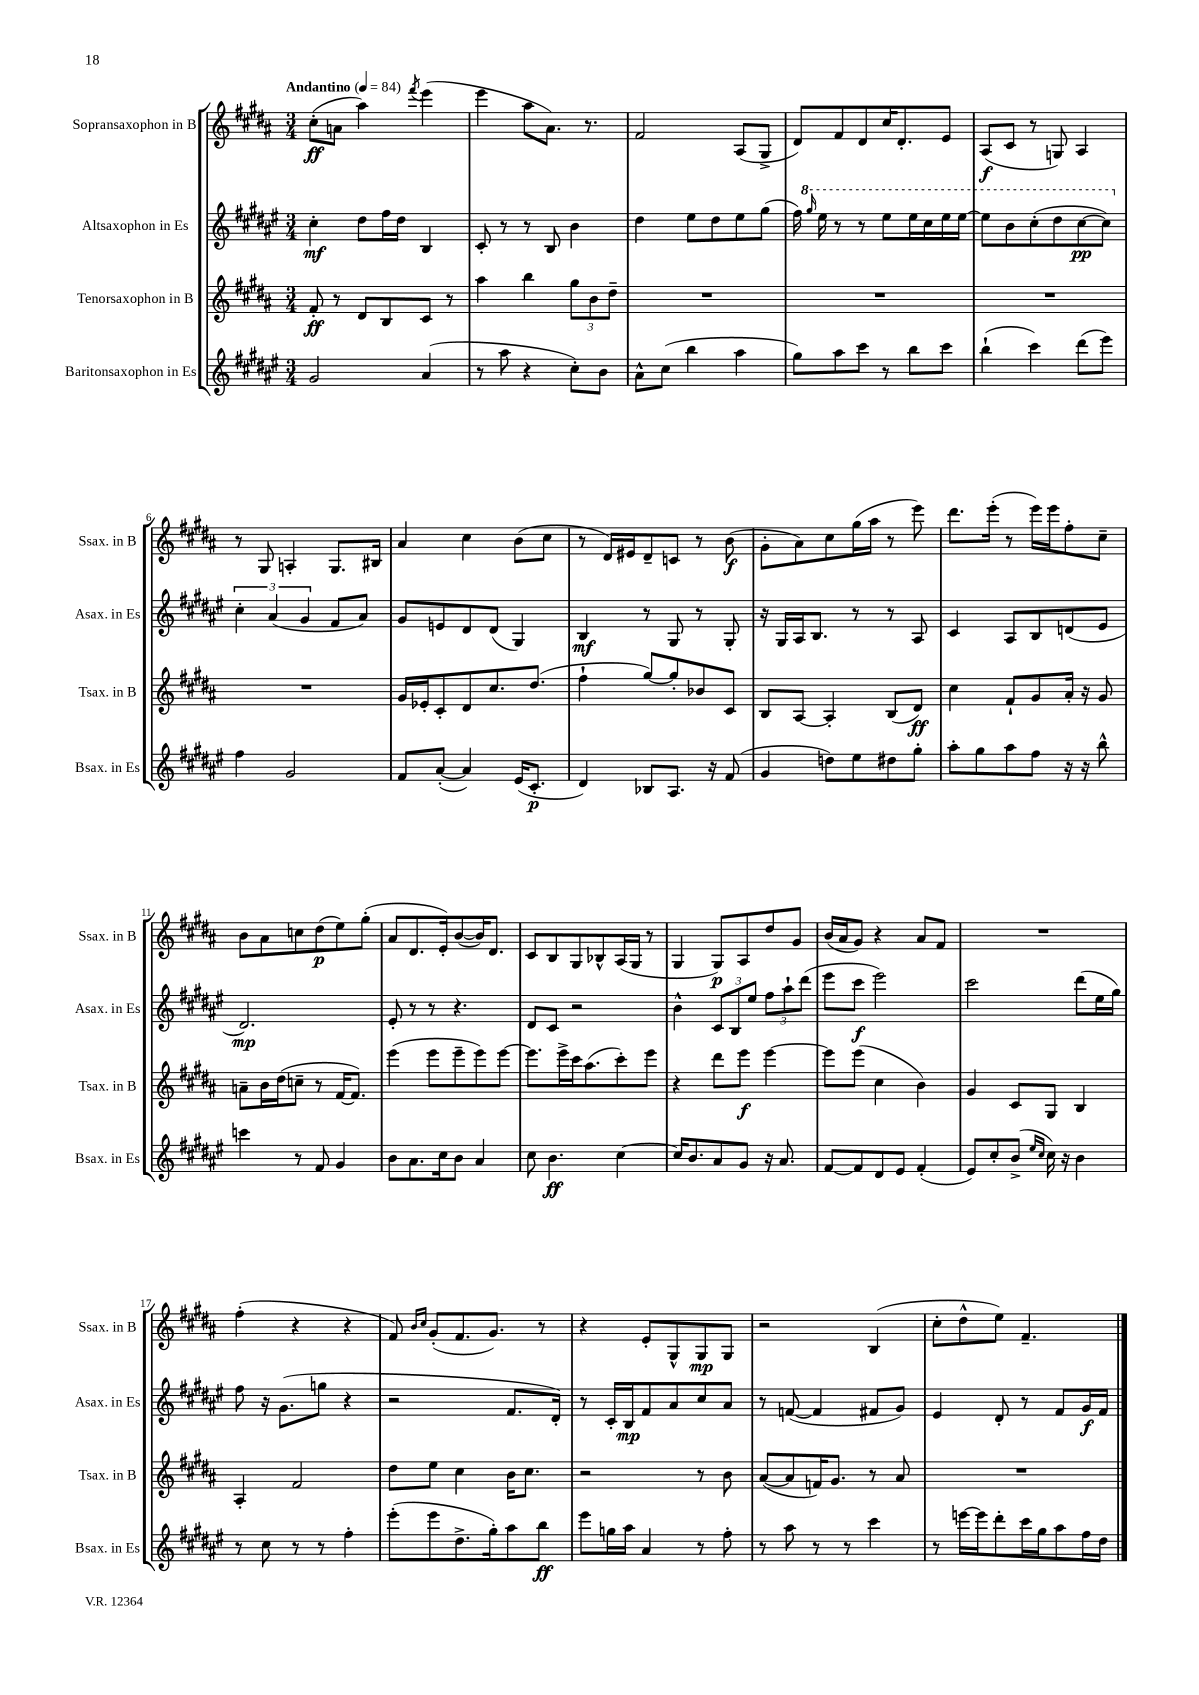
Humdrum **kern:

**kern	**kern	**kern	**kern
*staff4	*staff3	*staff2	*staff1
*clefG2	*clefG2	*clefG2	*clefG2
*k[f#c#g#d#a#e#]	*k[f#c#g#d#a#]	*k[f#c#g#d#a#e#]	*k[f#c#g#d#a#]
*M3/4	*M3/4	*M3/4	*M3/4
*MM84	*MM84	*MM84	*MM84
2g#	8f#'	4cc#'	(8cc#'
.	8r	.	8a
.	8d#	8dd#	4aa#)
.	8B	16ff#	.
.	.	16dd#	.
.	.	.	8qfff#
(4a#	8c#	4B	(4eee
.	8r	.	.
=	=	=	=
8r	4aa#	8c#'	4eee
8aa#	.	8r	.
4r	4bb	8r	8aa#
.	.	8B	8.a#)
8cc#')	12gg#	4b	.
.	.	.	8.r
.	12b	.	.
8b	.	.	.
.	12dd#~	.	.
=	=	=	=
8a#^^	2.r	4dd#	2f#
(8cc#	.	.	.
4bb	.	8ee#	.
.	.	8dd#	.
4aa#	.	8ee#	(8A#
.	.	(8gg#	8G#^
=	=	=	=
8gg#)	2.r	16ff#)	8d#)
.	.	16qqggg#	.
.	.	16eee#	.
8aa#	.	8r	8f#
8ccc#	.	8r	8d#
8r	.	8eee#	16cc#
.	.	.	8.d#'
8bb	.	16eee#	.
.	.	16ccc#	.
8ccc#	.	16eee#	8e
.	.	[16eee#	.
=	=	=	=
(4bb`	2.r	8eee#]	(8A#
.	.	8bb	8c#
4ccc#)	.	(8ccc#'	8r
.	.	8ddd#	8G)
(8ddd#	.	[8ccc#	4A#
8eee#)	.	8ccc#])	.
=	=	=	=
4ff#	2.r	6cc#'	8r
.	.	.	8G#
.	.	(6a#	.
2g#	.	.	4A'
.	.	6g#	.
.	.	8f#	8.G#
.	.	8a#)	.
.	.	.	16B#
=	=	=	=
8f#	16g#	8g#	4a#
.	16e-'	.	.
([8a#'	8c#'	8e	.
4a#])	8d#	8d#	4cc#
.	8.cc#	(8d#	.
(16e#	.	4G#)	(8b
8.c#'	(8.dd#	.	.
.	.	.	8cc#
=	=	=	=
4d#)	4ff#`	4B	8r
.	.	.	16d#)
.	.	.	16e#
8B-	[8gg#)	8r	8d#~
8.A#	8gg#']	8G#	8c
.	8b-	8r	8r
16r	.	.	.
(8f#	8c#	8G#'	(8b
=	=	=	=
4g#	8B	16r	8g#'
.	.	16G#	.
.	[8A#	16A#	8a#)
.	.	8.B	.
8dd)	4A#']	.	8cc#
8ee#	.	8r	(16gg#
.	.	.	16aa#
8dd#	(8B	8r	8r
8gg#'	8d#)	8A#	8eee)
=	=	=	=
8aa#'	4cc#	4c#	8.ddd#
8gg#	.	.	.
.	.	.	(16eee'
8aa#	8f#`	8A#	8r
8ff#	8g#	8B	16eee)
.	.	.	16eee
16r	16a#'	(8d	8ff#'
16r	16r	.	.
8bb^^	8g#	8e#	8cc#~
=	=	=	=
4ccc	8a~	2.d#)	8b
.	16b	.	8a#
.	(16dd#	.	.
8r	8cc~	.	8cc
8f#	8r	.	(8dd#
4g#	[16f#	.	8ee)
.	8.f#])	.	.
.	.	.	(8gg#'
=	=	=	=
8b	(4eee	8e#'	8a#
8.a#	.	8r	8.d#
.	8eee	8r	.
16cc#	.	.	16e')
8b	8eee~	4.r	([8b
4a#	8eee)	.	16b])
.	.	.	8.d#
.	[8eee	.	.
=	=	=	=
8cc#	8.eee]	8d#	8c#
4.b	.	8c#	8B
.	16eee^	.	.
.	16ccc#	2r	8G#
.	(8.aa#	.	.
.	.	.	8B-^^
[4cc#	8ccc#')	.	(16A#
.	.	.	16G#
.	8eee	.	8r
=	=	=	=
16cc#]	4r	4b^^	4G#
8.b	.	.	.
8a#	8ddd#	12c#	8G#)
.	.	12B	.
8g#	8eee	.	8A#
.	.	12ee#	.
16r	[4eee	12ff#	8dd#
8.a#	.	.	.
.	.	12aa#`	.
.	.	.	8g#
.	.	(12ddd#	.
=	=	=	=
[8f#	8eee]	8eee#	(16b
.	.	.	16a#
8f#]	(8eee	8ccc#	8g#)
8d#	4cc#	2eee#)	4r
8e#	.	.	.
(4f#'	4b)	.	8a#
.	.	.	8f#
=	=	=	=
8e#)	4g#	2ccc#	2.r
8cc#'	.	.	.
(8b^	8c#	.	.
16qqee#	.	.	.
16qqcc#	.	.	.
16cc#)	8G#	.	.
16r	.	.	.
4b	4B	(8ddd#	.
.	.	16ee#	.
.	.	16gg#)	.
=	=	=	=
8r	4A#'	8ff#	(4ff#'
8cc#	.	16r	.
.	.	(8.g#	.
8r	2f#	.	4r
8r	.	8gg	.
4ff#'	.	4r	4r
=	=	=	=
(8eee#'	8dd#	2r	8f#)
.	.	.	16qqb
.	.	.	16qqcc#
8eee#	8ee	.	(8g#'
8.dd#^	4cc#	.	8.f#
16gg#')	.	.	8.g#)
8aa#	16b	8.f#	.
.	8.cc#	.	.
8bb	.	.	8r
.	.	16d#')	.
=	=	=	=
8eee#	2r	8r	4r
16gg	.	16c#'	.
16aa#	.	16B	.
4a#	.	8f#	8e'
.	.	8a#	8G#^^
8r	8r	8cc#	8G#
8ff#'	8b	8a#	8G#
=	=	=	=
8r	([8a#	8r	2r
8aa#	8a#]	([8f	.
8r	16f)	4f]	.
.	8.g#	.	.
8r	.	.	.
4ccc#	8r	8f#	(4B
.	8a#	8g#)	.
=	=	=	=
8r	2.r	4e#	8cc#'
[16eee	.	.	8dd#^^
16eee]	.	.	.
8ddd#'	.	8d#'	8ee)
16ccc#	.	8r	4.f#~
16gg#	.	.	.
8aa#	.	8f#	.
16ff#	.	16g#	.
16dd#	.	16f#	.
==	==	==	==
*-	*-	*-	*-
